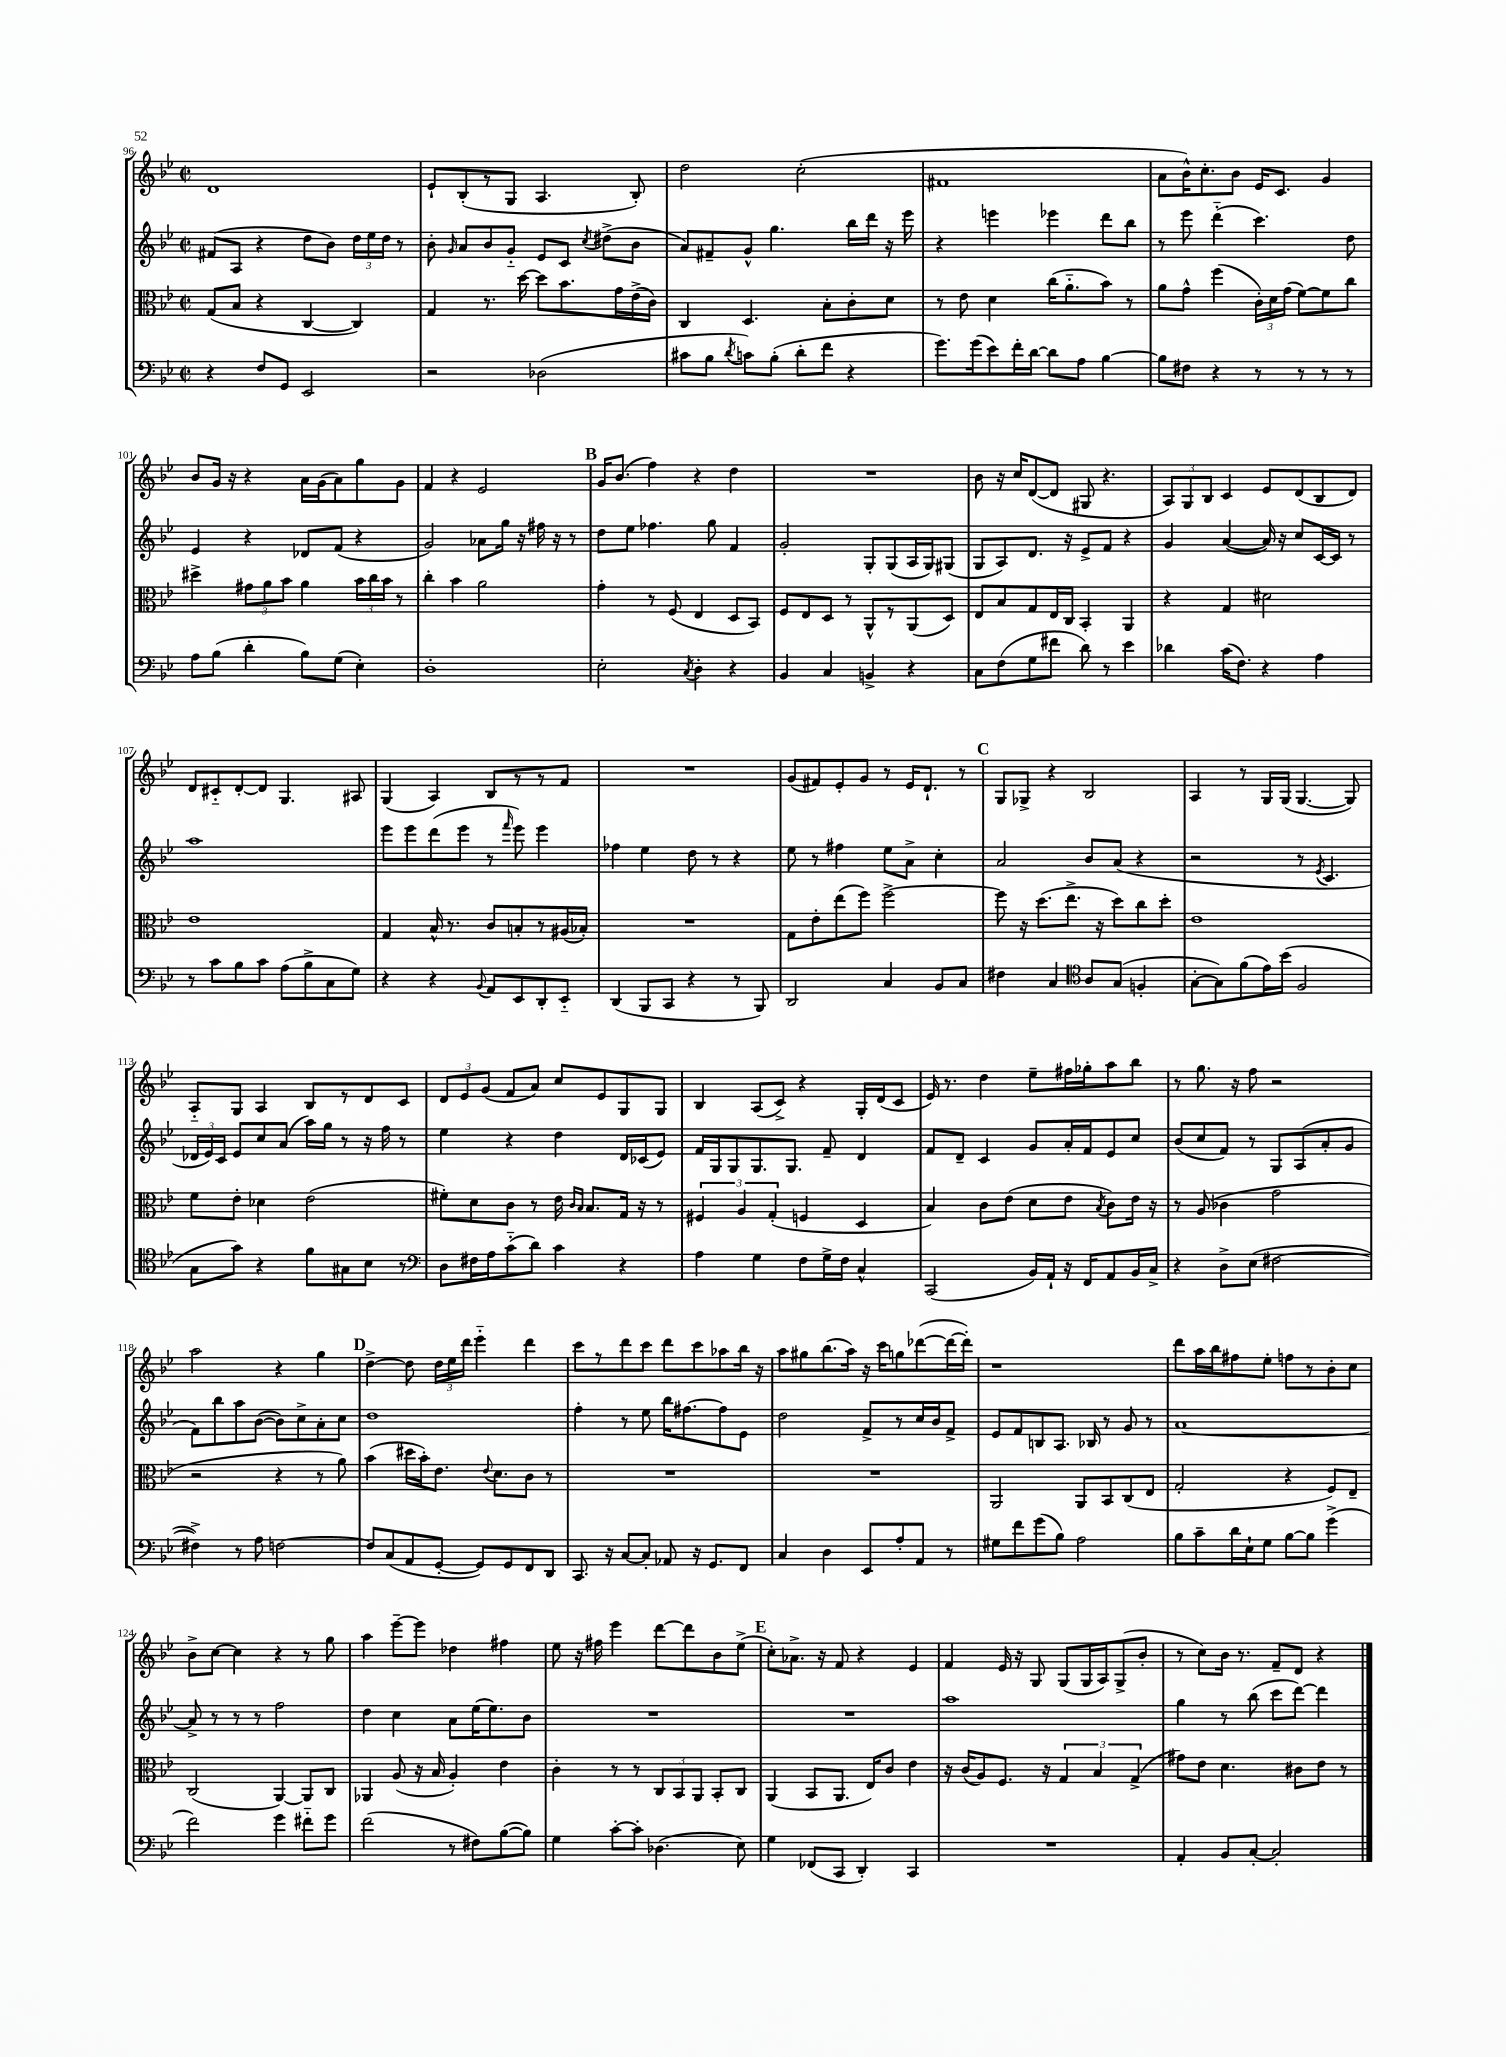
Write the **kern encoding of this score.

**kern	**kern	**kern	**kern
*staff4	*staff3	*staff2	*staff1
*clefF4	*clefC3	*clefG2	*clefG2
*k[b-e-]	*k[b-e-]	*k[b-e-]	*k[b-e-]
*M2/2	*M2/2	*M2/2	*M2/2
*met(c|)	*met(c|)	*met(c|)	*met(c|)
4r	(8G	(8f#	1d
.	8B-	8A	.
8F	4r	4r	.
8GG	.	.	.
2EE-	[4C	8dd	.
.	.	8b-)	.
.	4C])	24dd	.
.	.	24ee-	.
.	.	24dd	.
.	.	8r	.
=	=	=	=
2r	4G	8b-'	8e-`
.	.	16qqg	.
.	.	8a	(8B-'
.	8.r	8b-	8r
.	.	8g'~	8G
.	[16dd	.	.
(2D-	8dd]	8e-	4.A
.	8.b-	8c	.
.	.	8qcc	.
.	.	(8dd#^	.
.	16g	.	.
.	(16e-^	8b-	8B-')
.	16c)	.	.
=	=	=	=
8c#	4C	8a)	2dd
8B-	.	8f#~	.
8qd	.	.	.
8c)	4.D	8g^^	.
(8B-'	.	4.gg	.
8d'	.	.	(2cc'
8f	8B-'	.	.
4r	8c'	16bb-	.
.	.	16ddd	.
.	8d	16r	.
.	.	16eee-	.
=	=	=	=
8.g)	8r	4r	1f#
.	8e-	.	.
(16g	.	.	.
8e-)	4d	4eee	.
16f'	.	.	.
[16d	.	.	.
8d]	(16cc	4eee-	.
.	8.a'~	.	.
8A	.	.	.
[4B-	8b-)	8ddd	.
.	8r	8bb-	.
=	=	=	=
8B-]	8a	8r	8a
8F#	8g^^	8eee-	16b-^^)
.	.	.	8.cc'
4r	(4ff	(4ddd'~	.
.	.	.	8b-
8r	24c')	4.ccc)	16e-
.	24d	.	.
.	.	.	8.c
.	(24g	.	.
8r	[8f)	.	.
8r	8f]	.	4g
8r	8cc	8dd	.
=	=	=	=
8A	4dd#^	4e-	8b-
(8B-	.	.	16g
.	.	.	16r
4d'	12g#	4r	4r
.	12a	.	.
.	12b-	.	.
8B-)	4a	8d-	16a
.	.	.	(16g
(8G	.	(8f	8a)
4E-')	24b-	4r	8gg
.	24cc	.	.
.	24b-	.	.
.	8r	.	8g
=	=	=	=
1D'	4cc'	2g)	4f
.	4b-	.	4r
.	2a	8a-	2e-
.	.	16gg	.
.	.	16r	.
.	.	16ff#	.
.	.	16r	.
.	.	8r	.
=	=	=	=
2E-'	4g'	8dd	16g
.	.	.	(8.b-
.	.	8ee-	.
.	8r	4.ff-	4ff)
.	(8F	.	.
8qC	.	.	.
4D'	4E-	.	4r
.	.	8gg	.
4r	8D	4f	4dd
.	8BB-)	.	.
=	=	=	=
4BB-	8F	2g'	1r
.	8E-	.	.
4C	8D	.	.
.	8r	.	.
4BB^	8AA^^	8G'	.
.	8r	(8G	.
4r	(8AA	16A	.
.	.	16G)	.
.	8D)	(8G#	.
=	=	=	=
8C	8E-	8G	8b-
(8F	8B-	8A)	16r
.	.	.	16cc
8G	8G	8.d	([8d
8f#	16E-	.	8d]
.	16C	16r	.
8d)	4BB-'	8e-^	8G#
8r	.	8f	4.r
4e-	4AA	4r	.
=	=	=	=
4d-	4r	4g	12A)
.	.	.	12G
.	.	.	12B-
(16c	4G	([4a	4c
8.F)	.	.	.
4r	2d#	16a])	8e-
.	.	16r	.
.	.	8cc	(8d
4A	.	[16c	8B-
.	.	16c]	.
.	.	8r	8d)
=	=	=	=
8r	1e-	1aa	8d
8c	.	.	8c#'~
8B-	.	.	[8d'
8c	.	.	8d]
(8A	.	.	4.G
8B-^	.	.	.
8C	.	.	.
8G)	.	.	8A#
=	=	=	=
4r	4G	8eee-	(4G
.	.	8eee-	.
4r	16B-^^	(8ddd	4A)
.	8.r	.	.
.	.	8eee-	.
8qqBB-	.	.	.
8AA	8c	8r	8B-
.	.	16qqfff	.
8EE-	8B'	8eee-)	8r
8DD'	8r	4eee-	8r
8EE-'~	(16A#	.	8f
.	16B-')	.	.
=	=	=	=
(4DD	1r	4ff-	1r
8BBB-	.	4ee-	.
8CC	.	.	.
4r	.	8dd	.
.	.	8r	.
8r	.	4r	.
8BBB-)	.	.	.
=	=	=	=
2DD	8G	8ee-	(8g
.	8e-'	8r	8f#)
.	(8ee-	4ff#	8e-'
.	8ff)	.	8g
4C	[2ff^	8ee-	8r
.	.	8a^	16e-
.	.	.	8.d`
8BB-	.	4cc'	.
8C	.	.	8r
=	=	=	=
4F#	8ff]	2a	8G
.	16r	.	8G-^
.	(8.dd	.	.
4C	.	.	4r
.	8.ee-^	.	.
*clefC4	*	*	*
8A	.	8b-	2B-
.	16r	.	.
(8G	8dd)	(8a	.
4F'	8cc	4r	.
.	8dd'	.	.
=	=	=	=
[8G'	1e-	2r	4A
8G])	.	.	.
(8f	.	.	8r
16e-)	.	.	16G
(16b-	.	.	(16G
2F	.	8r	[4.G
.	.	8qe-	.
.	.	4.c	.
.	.	.	8G])
=	=	=	=
8G	8f	24d-	8A'~
.	.	24e-)	.
.	.	24c	.
8g)	8e-'	8e-	8G
4r	4d-	8cc	4A
.	.	(8a	.
8f	(2e-	16aa)	8B-
.	.	16gg	.
8G#	.	8r	8r
8B-	.	16r	8d
.	.	16ff	.
8r	.	8r	8c
=	=	=	=
*clefF4	*	*	*
8D	8f#')	4ee-	12d
.	.	.	12e-
16F#	8d	.	.
.	.	.	(12g
16A	.	.	.
(8c'~	8c	4r	8f
8d)	8r	.	8a)
4c	16e-	4dd	8cc
.	16qqc	.	.
.	16qqB-	.	.
.	8.B-	.	.
.	.	.	8e-
4r	16G	16d	8G
.	16r	(16c-	.
.	8r	8e-)	8G
=	=	=	=
4A	6F#	16f	4B-
.	.	16G	.
.	.	8G	.
.	6A	.	.
4G	.	8.G	(8A
.	(6G'	.	.
.	.	.	8c^)
.	.	8.G	.
8F	4F	.	4r
16G^	.	8f~	.
16F	.	.	.
4C^^	4D	4d	16G'
.	.	.	(16d
.	.	.	8c
=	=	=	=
(2CC	4B-)	8f	16e-)
.	.	.	8.r
.	.	8d~	.
.	8c	4c	4dd
.	(8e-	.	.
16BB-)	8d	8g	8ee-~
16AA`	.	.	.
16r	8e-	16a'	16ff#
16FF	.	16f	16gg-'
.	8qB-	.	.
8AA	8c)	8e-	8aa
16BB-	16e-	8cc	8bb-
16C^	16r	.	.
=	=	=	=
4r	8r	(8b-	8r
.	(8A	8cc	8.gg
8D^	4c-	8f)	.
.	.	.	16r
(8E-	.	8r	8ff
[2F#	2g	8G	2r
.	.	(8A	.
.	.	8a'	.
.	.	8g	.
=	=	=	=
4F#^])	2r	8f)	2aa
.	.	8bb-	.
8r	.	8aa	.
8A	.	([8b-	.
[2F	4r	8b-])	4r
.	.	8cc^	.
.	8r	8a'	4gg
.	8a)	8cc	.
=	=	=	=
8F]	(4b-	1dd	[4dd^
(8C	.	.	.
8AA	16dd#	.	8dd]
.	16b-')	.	.
[8GG'	8.e-	.	24dd
.	.	.	24ee-
.	.	.	24ddd
8GG])	.	.	4eee-'~
.	8qqe-	.	.
.	8.d	.	.
8GG	.	.	.
8FF	8c	.	4ddd
8DD	8r	.	.
=	=	=	=
8.CC	1r	4ff'	8ccc
.	.	.	8r
16r	.	.	.
[8C	.	8r	8ddd
8C']	.	8ee-	8ccc
8AA-	.	16bb-	8ddd
.	.	[8.ff#	.
16r	.	.	8ccc
8.GG	.	.	.
.	.	8ff#]	8aa-
8FF	.	8e-	16bb-
.	.	.	16r
=	=	=	=
4C	1r	2dd	8aa
.	.	.	8gg#
4D	.	.	(8.bb-
.	.	.	16aa)
8EE-	.	8f^	16r
.	.	.	16ccc
8A'	.	8r	8gg
8AA	.	16cc	([8ddd-
.	.	16b-	.
8r	.	8f^	16ddd-_
.	.	.	16ddd-'])
=	=	=	=
8G#	2AA	8e-	1r
8f	.	8f	.
(8g	.	8B	.
8B-)	.	8.A	.
2A	8AA	.	.
.	.	16B-	.
.	8BB-	8r	.
.	(8C	8g	.
.	8E-	8r	.
=	=	=	=
8B-	2G'	[1a	8ddd
8c~	.	.	16aa
.	.	.	16bb-
16d	.	.	8ff#
16E-`	.	.	.
8G	.	.	8ee-'
[8B-	4r	.	8ff
8B-]	.	.	8r
(4g^	8F)	.	8b-'
.	8E-~	.	8cc
=	=	=	=
2f)	(2C	8a^]	8b-^
.	.	8r	[8cc
.	.	8r	4cc]
.	.	8r	.
4g	[4AA)	2ff	4r
8f#'~	8AA]	.	8r
8g	8C	.	8gg
=	=	=	=
(2f	4AA-	4dd	4aa
.	(8A	4cc	[8eee-~
.	16r	.	8eee-]
.	16B-	.	.
8r	4A')	8a	4dd-
8F#)	.	(16ee-	.
.	.	8.ee-)	.
([8B-	4e-	.	4ff#
8B-])	.	8b-	.
=	=	=	=
4G	4c'	1r	8ee-
.	.	.	16r
.	.	.	16ff#
[8c'	8r	.	4eee-
8c']	8r	.	.
(4.D-	12C	.	[8ddd
.	12BB-	.	.
.	.	.	8ddd]
.	12AA	.	.
.	8BB-'	.	8b-
8E-)	8C	.	(8ee-^
=	=	=	=
4G	(4AA	1r	8cc')
.	.	.	8.a-^
(8FF-	8BB-	.	.
.	.	.	16r
8CC	8.AA	.	8f
4DD')	.	.	4r
.	16E-)	.	.
.	8c	.	.
4CC	4e-	.	4e-
=	=	=	=
1r	16r	1aa	4f
.	(16c	.	.
.	8A)	.	.
.	8.F	.	16e-
.	.	.	16r
.	.	.	8G
.	16r	.	.
.	6G	.	(8G
.	.	.	16G
.	6B-	.	.
.	.	.	16A)
.	.	.	(8G^
.	(6G^	.	.
.	.	.	8b-'
=	=	=	=
4AA'	8g#)	4gg	8r
.	8e-	.	8cc)
8BB-	4.d	8r	16b-
.	.	.	8.r
[8C'	.	(8bb-	.
2C']	.	8ccc	8f~
.	8c#	[8ddd)	8d
.	8e-	4ddd]	4r
.	8r	.	.
==	==	==	==
*-	*-	*-	*-
